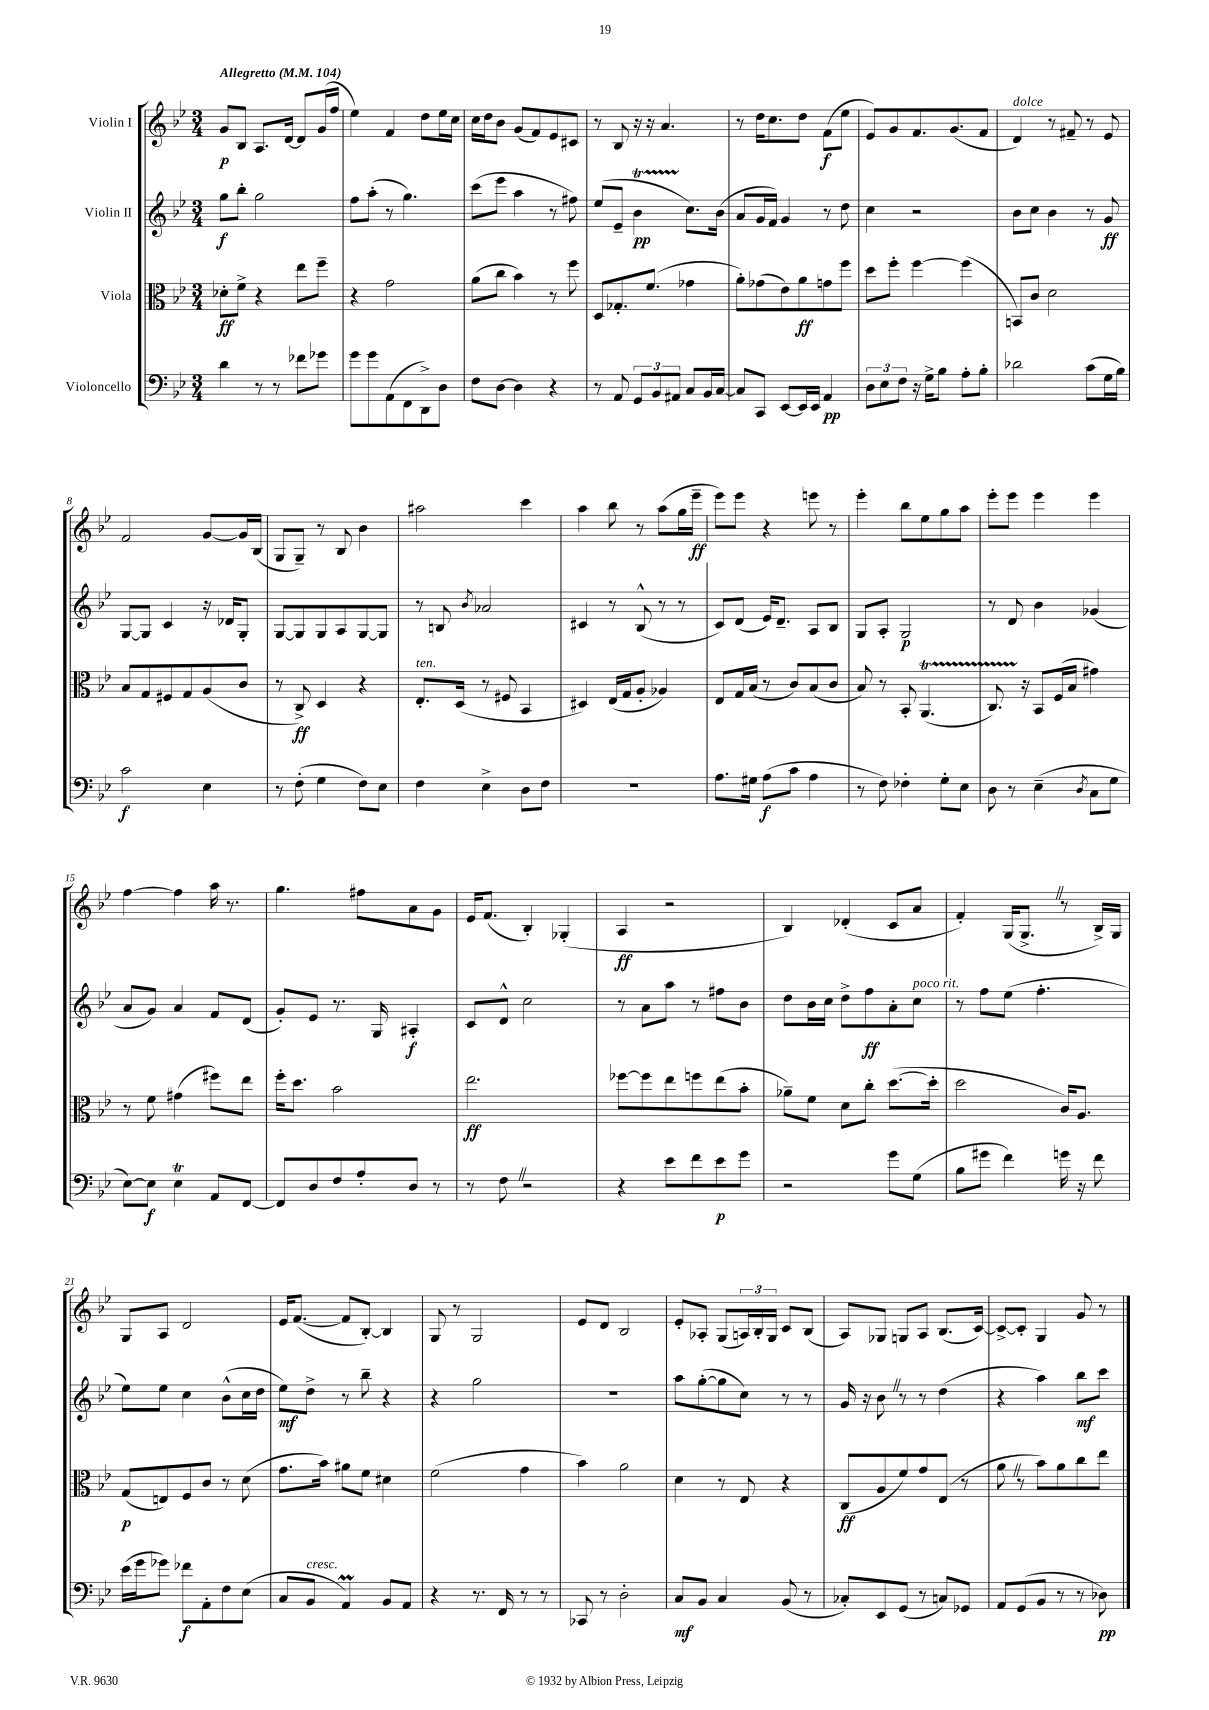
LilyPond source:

<<
\new StaffGroup <<
\new Staff = "s0" \with { instrumentName = "Violin I" } {
    \clef treble \key bes \major \numericTimeSignature \time 3/4 \tempo "Allegretto" 4 = 104
    g'8\p bes8 a8. d'16~ d'8 g'16( f''16 |
    ees''4) f'4 d''8 ees''16 c''16 |
    c''16 d''16 bes'8 g'8( f'8) ees'8 cis'8 |
    r8 bes8 r16 r16 a'4. |
    r8 d''16 c''8. d''8 f'8\f( ees''8 |
    ees'8) g'8 f'8. g'8.( f'8 |
    d'4^\markup { \italic "dolce" }) r8 fis'8-- r8 ees'8 |
    f'2 g'8~ g'16 bes16( |
    g8 g8--) r8 bes8 bes'4 |
    ais''2 c'''4 |
    a''4 bes''8 r8 a''8( g''16 ees'''16--\ff |
    ees'''8) ees'''8 r4 e'''8 r8 |
    ees'''4-. bes''8 ees''8 g''8 a''8 |
    ees'''8-. ees'''8 ees'''4 ees'''4 |
    f''4~ f''4 a''16 r8. |
    g''4. fis''8 a'8 g'8 |
    ees'16 f'8.( bes4-.) ges4-.( |
    a4\ff r2 |
    bes4) des'4-.( c'8 a'8 |
    f'4-.) g16( g8.-> \once \override BreathingSign.text = \markup { \musicglyph "scripts.caesura.straight" } \breathe r8 bes16->) g16 |
    g8 a8 d'2 |
    ees'16 f'8.~( f'8 bes8~-.) bes4 |
    g8 r8 g2 |
    ees'8 d'8 bes2 |
    ees'8-. aes8-. g8( \tuplet 3/2 { a16) bes16-. g16 } c'8 bes8( |
    a8) ges8 g8 a8 bes8.( c'16~) |
    c'8~-> c'8-. g4 g'8 r8 \bar "|." |
}
\new Staff = "s1" \with { instrumentName = "Violin II" } {
    \clef treble \key bes \major \numericTimeSignature \time 3/4
    g''8\f bes''8-. g''2 |
    f''8 a''8-.( r8 g''4.) |
    c'''8( ees'''8 a''4 r8 fis''8) |
    ees''8( ees'8-- bes'4\startTrillSpan\pp c''8.\stopTrillSpan) bes'16( |
    a'8 g'16 f'16) g'4 r8 d''8 |
    c''4 r2 |
    bes'8 c''8 bes'4 r8 g'8\ff |
    g8~ g8 c'4 r16 des'16 g8-. |
    g8~ g8 g8 a8 g8~ g8 |
    r8 b8 \acciaccatura { bes'8 } aes'2 |
    cis'4 r8 bes8-^( r8 r8 |
    c'8) d'8( ees'16) d'8.-- a8 bes8 |
    g8 a8-. g2\p |
    r8 d'8 bes'4 ges'4( |
    a'8 g'8) a'4 f'8 d'8( |
    g'8-.) ees'8 r8. g16 ais4-.\f |
    c'8 d'8-^ c''2 |
    r8 a'8 a''8 r8 fis''8 bes'8 |
    d''8 bes'16 c''16 d''8-> f''8\ff a'8-. c''8^\markup { \italic "poco rit." } |
    r8 f''8 ees''8( f''4.-. |
    ees''8) ees''8 c''4 bes'8-^( c''16 d''16 |
    ees''8\mf) d''8-> r8 bes''8-- r4 |
    r4 g''2 |
    R2. |
    a''8 g''8~-.( g''8 c''8) r8 r8 |
    g'16 r16 bes'8 \once \override BreathingSign.text = \markup { \musicglyph "scripts.caesura.straight" } \breathe r8 r8 d''4( |
    r4 a''4) bes''8\mf c'''8 \bar "|." |
}
\new Staff = "s2" \with { instrumentName = "Viola" } {
    \clef alto \key bes \major \numericTimeSignature \time 3/4
    des'8-.\ff f'8-> r4 ees''8 f''8-- |
    r4 g'2 |
    a'8( c''8 bes'4) r8 f''8 |
    d8 ges8.-. f'8.( ges'4 |
    a'8-.) ges'8( ees'8) a'8\ff g'8 f''8 |
    d''8 f''8-. f''4~ f''4( |
    b,8) c'8 d'2 |
    bes8 g8 fis8 g8 a8( c'8 |
    r8 c8->\ff) d4 r4 |
    ees8.-.^\markup { \italic "ten." } d16( r8 fis8 bes,4 |
    dis4) ees16( g16 a8-. aes4) |
    ees8 g16 bes16( r8 c'8) bes8( c'8 |
    bes8) r8 bes,8-. a,4.\startTrillSpan( |
    c8.) r16\stopTrillSpan bes,8 f16( bes16 gis'4) |
    r8 f'8 gis'4( fis''8) ees''8 |
    f''16-. d''8. bes'2 |
    ees''2.\ff |
    fes''8~ fes''8 ees''8 f''8 ees''8( bes'8-. |
    aes'8--) f'8 d'8 c''8-. d''8.~( d''16-. |
    d''2 c'16) a8. |
    g8\p( e8) f8 c'8 r8 d'8( |
    g'8. bes'16) ais'8 f'8 dis'4 |
    f'2( g'4 |
    bes'4) a'2 |
    d'4 r8 ees8 r4 |
    c8\ff( a8 f'8) g'8 ees8( r8 |
    a'8 \once \override BreathingSign.text = \markup { \musicglyph "scripts.caesura.straight" } \breathe r8 bes'8) a'8 c''8 ees''8 \bar "|." |
}
\new Staff = "s3" \with { instrumentName = "Violoncello" } {
    \clef bass \key bes \major \numericTimeSignature \time 3/4
    d'4 r8 r8 fes'8 ges'8 |
    g'8 g'8 a,8( f,8 d,8->) d8 |
    f8 d8~ d4 r4 |
    r8 a,8 \tuplet 3/2 { g,8 bes,8 ais,8 } c8 bes,16 c16~ |
    c8 c,8 ees,8~ ees,16 ees,16 a,4\pp |
    \tuplet 3/2 { d8 ees8 f8 } r16 g16-> bes8 a8-. bes8-. |
    des'2 c'8( g16 bes16) |
    c'2\f ees4 |
    r8 f8-.( g4 f8) ees8 |
    f4 ees4-> d8 f8 |
    R2. |
    a8. gis16 a8\f( c'8 a4 |
    r8 f8) fes4-. g8-. ees8 |
    d8 r8 ees4--( \acciaccatura { d8 } c8 g8 |
    ees8~) ees8\f ees4\trill a,8 f,8~ |
    f,8 d8 f8 a8-. d8 r8 |
    r8 f8 \once \override BreathingSign.text = \markup { \musicglyph "scripts.caesura.straight" } \breathe r2 |
    r4 ees'8 f'8 ees'8\p g'8 |
    r2 g'8 g8( |
    bes8 gis'8 f'4) g'16 r16 f'8 |
    ees'16( g'16 ges'8) fes'8\f a,8-. f8 ees8( |
    c8 bes,8^\markup { \italic "cresc." } a,4\prall) bes,8 a,8 |
    r4 r8. f,16 r8 r8 |
    ces,8 r8 d2-. |
    c8\mf bes,8 c4 bes,8( r8 |
    ces8-.) ees,8 g,8( r8 c8) ges,8 |
    a,8 g,8( bes,8 r8 r8 des8\pp) \bar "|." |
}
>>
>>
